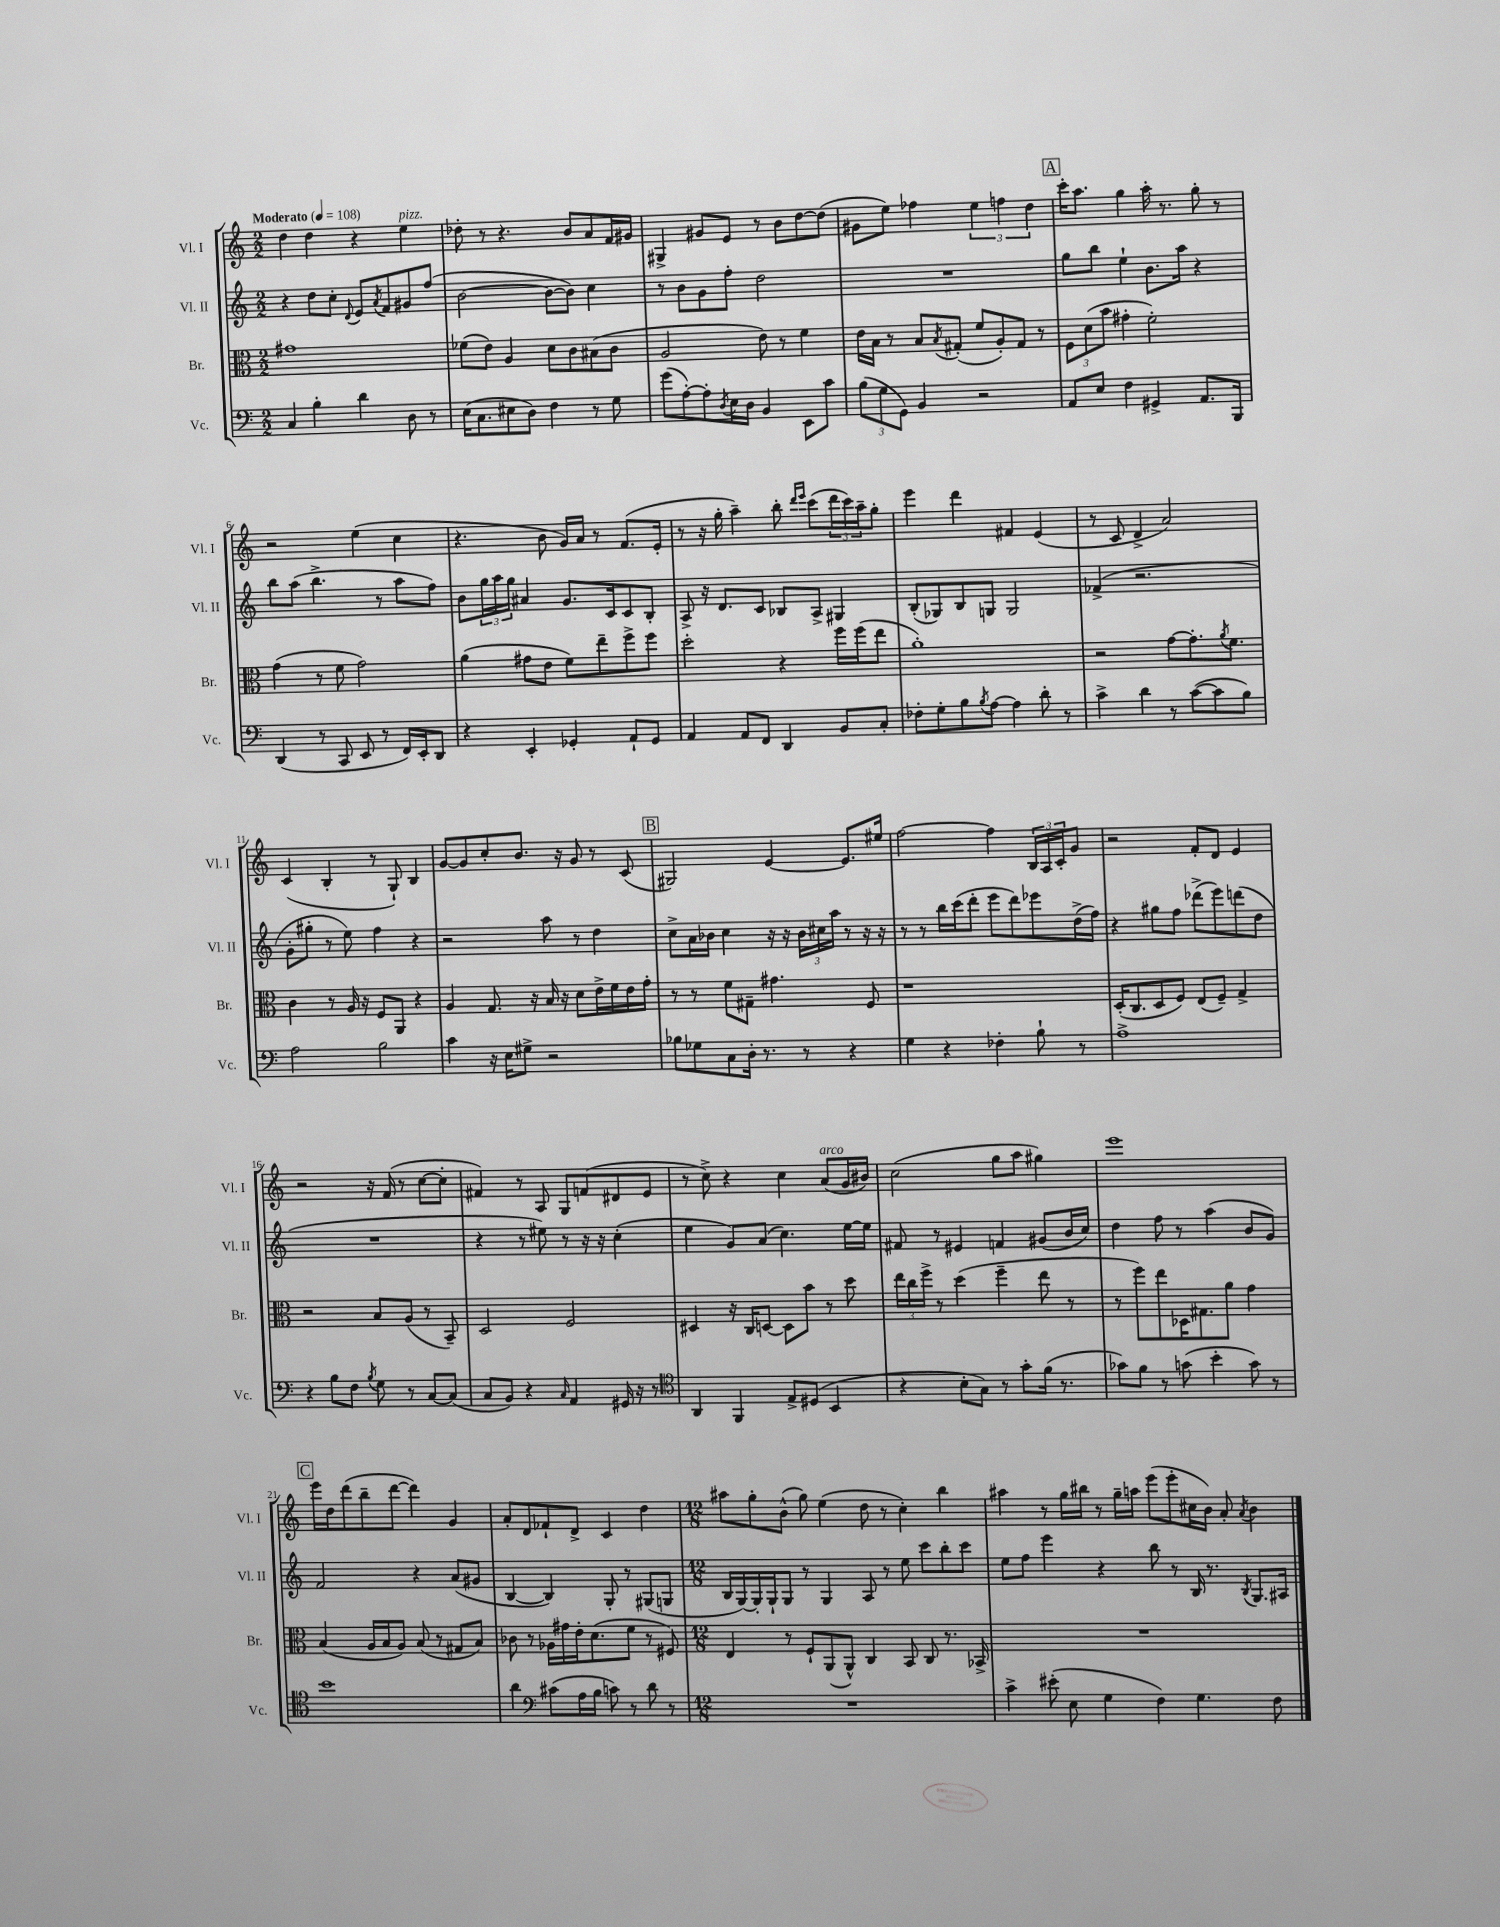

**kern	**kern	**kern	**kern
*staff4	*staff3	*staff2	*staff1
*clefF4	*clefC3	*clefG2	*clefG2
*k[]	*k[]	*k[]	*k[]
*M2/2	*M2/2	*M2/2	*M2/2
*MM108	*MM108	*MM108	*MM108
4C	1g#	4r	4dd
4B'	.	8dd	4dd
.	.	8cc'	.
.	.	8qqd	.
4d	.	8e	4r
.	.	8qa	.
.	.	8f	.
8D	.	8g#	4ee
8r	.	(8ff	.
=	=	=	=
(16E	(8f-	[2b	8dd-'
8.C	.	.	.
.	8e)	.	8r
8E#	4A	.	4.r
8D)	.	.	.
4F	8d	8b_	.
.	8c	8b])	8b
8r	(8B#	4cc	8a
8G	8c	.	16f
.	.	.	16g#
=	=	=	=
(8g	2A	8r	4G#^
[8A')	.	8b	.
8A']	.	8g	8g#
8qD	.	.	.
16E	.	8ff'	8e
16D	.	.	.
4BB	8e)	2dd	8r
.	8r	.	8b
8EE	4f	.	[8dd
8c	.	.	(8dd]
=	=	=	=
(12B	16e	1r	8g#
.	16B	.	.
12G	.	.	.
.	8r	.	8ee)
12GG)	.	.	.
4BB	8B	.	4ff-
.	8qB	.	.
.	(8G#'	.	.
2r	8f	.	6ee
.	8A')	.	.
.	.	.	6ff
.	8G#	.	.
.	.	.	6dd
.	8r	.	.
=	=	=	=
8AA	12F	8gg	16ccc'
.	.	.	8.aa
.	(12d	.	.
8E	.	8bb	.
.	12b	.	.
4F	4g#'	4ee`	4gg
4GG#^	2f')	8.b	16aa'
.	.	.	8.r
.	.	16aa	.
8.AA	.	4r	8gg'
.	.	.	8r
16BBB	.	.	.
=	=	=	=
(4DD	(4g	8bb	2r
.	.	(8aa	.
8r	8r	4.bb^	.
8CC	8f	.	.
8EE	2g)	.	(4ee
8r	.	8r	.
16FF)	.	8aa	4cc
16EE'	.	.	.
8DD	.	8ff)	.
=	=	=	=
4r	(4a	8b	4.r
.	.	24gg	.
.	.	24aa	.
.	.	24gg	.
4EE'	8g#	4a#	.
.	8e	.	8b
4GG-'	8f)	8.g	16g)
.	.	.	16a
.	8ee~	.	8r
.	.	16c	.
8AA`	8ff^	8c	(8.f
8GG-	8ff	8B'	.
.	.	.	16e'
=	=	=	=
4AA	2dd'	8A^	8r
.	.	16r	16r
.	.	8.d	16gg'
8AA	.	.	4aa~)
8FF	.	8c	.
4DD	4r	8B-	8bb'
.	.	.	16qqddd
.	.	.	16qqeee
.	.	8A^	(8ccc
8BB	16ff	4G#	24ddd
.	.	.	24ccc)
.	(16ff	.	.
.	.	.	24aa~
8C'	8ee	.	8gg'
=	=	=	=
8F-'	1a')	(8B'	4eee
8G'	.	8G-)	.
8B	.	8B	4ddd
8qB	.	.	.
[8A	.	8G	.
4A]	.	2G	4f#
8d'	.	.	(4e
8r	.	.	.
=	=	=	=
4c^	2r	(4f-^	8r
.	.	.	8c
4d	.	2.r	4d^
8r	[8g	.	2a)
([8c	8.g']	.	.
8c]	.	.	.
.	8qa	.	.
.	8.f	.	.
8B)	.	.	.
=	=	=	=
2A	4c	8g'	(4c
.	.	8gg#'	.
.	8r	8r	4B'
.	16A	8ee)	.
.	16r	.	.
2B	8F	4ff	8r
.	8AA	.	8G`)
.	4r	4r	4B
=	=	=	=
4c	4A	2r	[8g
.	.	.	8g]
16r	8.G	.	8cc'
16E	.	.	.
8G#^	.	.	8.b
.	16r	.	.
2r	16B	8aa	.
.	16r	.	16r
.	8d	8r	8g
.	16e^	4dd	8r
.	16f	.	.
.	16e	.	(8c
.	16g'	.	.
=	=	=	=
8B-	8r	8cc^	2G#)
8G-	8r	16a	.
.	.	16b-	.
8C	8f	4cc	.
16D'	8G#~	.	.
8.r	.	.	.
.	4.g#	16r	[4e
.	.	16r	.
8r	.	24b-	.
.	.	24cc#	.
.	.	24aa	.
4r	.	8r	8.e]
.	8F	16r	.
.	.	16r	16ee#
=	=	=	=
4G	1r	8r	[2ff
.	.	8r	.
4r	.	16bb	.
.	.	(16ccc	.
.	.	8ddd'	.
4F-'	.	8eee	4ff]
.	.	8ddd)	.
8B`	.	8eee-	24B
.	.	.	24A
.	.	.	24c'
8r	.	(16dd^	8g
.	.	16ff)	.
=	=	=	=
1A^	(16D'	4r	2r
.	8.C	.	.
.	8D	8gg#	.
.	8F)	8ff	.
.	(8E	(8ddd-^	8f'
.	8F~)	8eee)	8d
.	4G^	(8ddd	4e
.	.	8dd	.
=	=	=	=
4r	2r	1r	2r
8B	.	.	.
8F	.	.	.
8qB	.	.	.
8G	8B	.	16r
.	.	.	(16f
8r	(8A	.	8r
[8C	8r	.	[8cc
(8C]	8BB~)	.	8cc']
=	=	=	=
8C	2D	4r	4f#)
8BB)	.	.	.
4r	.	8r	8r
.	.	8ee#)	8A
16qqC	.	.	.
4AA	2F	8r	8G
.	.	16r	(8f
.	.	16r	.
16GG#	.	(4cc'	8d#
16r	.	.	.
8r	.	.	8e
=	=	=	=
*clefC4	*	*	*
4AA	4D#	4ee	8r
.	.	.	8cc^)
4FF	16r	8g)	4r
.	16C	.	.
.	[8D	(8a	.
8E^	8D]	4.cc)	4cc
(8D#	8b	.	.
4BB	8r	.	(8a
.	8dd	[16ee	16g
.	.	16ee]	16b#)
=	=	=	=
4r	24ee	8f#	(2cc
.	24cc	.	.
.	24ff^	.	.
.	8r	8r	.
8B'	(4dd	4e#	.
8G)	.	.	.
8r	4ff~	4f	8gg
8g'	.	.	8aa
(16f	8ee	(8g#	4gg#)
8.r	.	.	.
.	8r	16b	.
.	.	16cc)	.
=	=	=	=
8g-)	8r	4dd	1eee
8f	8ff)	.	.
8r	8ee	8ff	.
(8g	16D-	8r	.
.	8.G#	.	.
4b'	.	(4aa	.
.	8a	.	.
8g)	4g	8b	.
8r	.	8g)	.
=	=	=	=
1b	(4B	2f	16eee
.	.	.	16dd
.	.	.	(8ddd
.	16A	.	8bb~
.	16B	.	.
.	8A)	.	[8ddd
.	(8B	4r	4ddd])
.	8r	.	.
.	8G#	(8a	4g
.	8B)	8g#	.
=	=	=	=
4a	8c-	[4B	8a'
.	8r	.	8d
*clefF4	*	*	*
(8c#	16A-	4B])	8f-`
.	16g#	.	.
16A	16e'	.	8d^
16B	(8.d	.	.
8c)	.	8G'	4c
8r	8f	8r	.
8d	8r	(8G#	4dd
8r	8F#)	8G	.
=	=	=	=
*M12/8	*M12/8	*M12/8	*M12/8
1.r	4E	16B	8aa#
.	.	[16G)	.
.	.	16G']	8gg'
.	.	16G`	.
.	8r	8G	(8b^^
.	8F`	8r	8gg)
.	(8AA	4G	(4ee
.	8AA^^)	.	.
.	4C	8A	8dd
.	.	8r	8r
.	8BB	8ee	4cc')
.	8C	8ccc	.
.	8.r	8bb'	4bb
.	.	8ccc	.
.	16BB-^	.	.
=	=	=	=
4c^	1.r	8ee	4aa#
.	.	8ff	.
(8e#'	.	4eee	8r
8E	.	.	16gg
.	.	.	16bb#
4G	.	4r	8r
.	.	.	16gg~
.	.	.	16aa
4F)	.	8bb	(8eee
.	.	8r	8eee'
4.G	.	16B	16cc#
.	.	8.r	16b)
.	.	.	8a'
.	.	8qB	8qa
.	.	8.G	4b
8F	.	.	.
.	.	16A#	.
==	==	==	==
*-	*-	*-	*-
